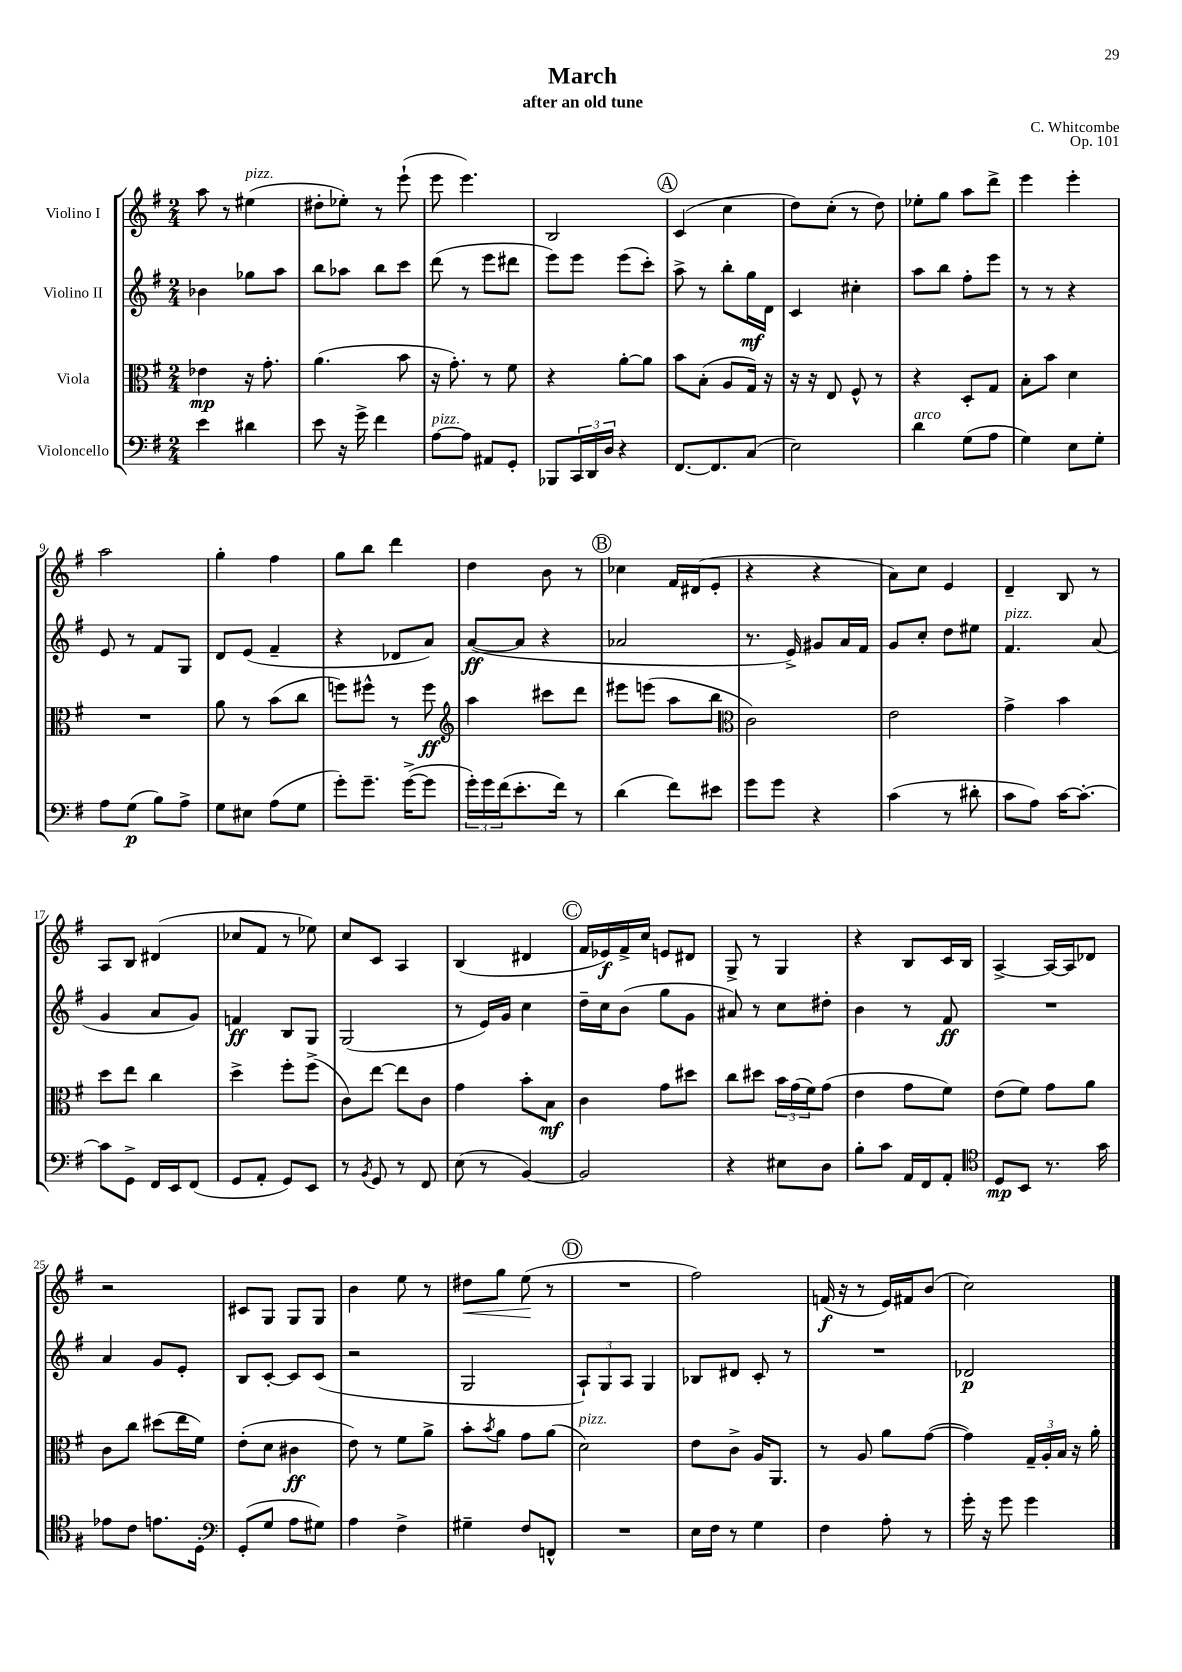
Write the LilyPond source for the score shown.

\header { title = "March" composer = "C. Whitcombe" subtitle = "after an old tune" opus = "Op. 101" }
<<
\new StaffGroup <<
\new Staff = "s0" \with { instrumentName = "Violino I" } {
    \clef treble \key g \major \numericTimeSignature \time 2/4
    a''8 r8 eis''4^\markup { \italic "pizz." }( |
    dis''8-. ees''8-.) r8 e'''8-!( |
    e'''8 e'''4.) |
    b2 |
    \mark \markup { \circle "A" } c'4( c''4 |
    d''8) c''8-.( r8 d''8) |
    ees''8-. g''8 a''8 d'''8-> |
    e'''4 e'''4-. |
    a''2 |
    g''4-. fis''4 |
    g''8 b''8 d'''4 |
    d''4 b'8 r8 |
    \mark \markup { \circle "B" } ces''4 fis'16 dis'16( e'8-. |
    r4 r4 |
    a'8) c''8 e'4 |
    d'4-- b8 r8 |
    a8 b8 dis'4( |
    ces''8 fis'8 r8 ees''8) |
    c''8 c'8 a4 |
    b4( dis'4 |
    \mark \markup { \circle "C" } fis'16 ees'16\f) fis'16-> c''16 e'8 dis'8 |
    g8-> r8 g4 |
    r4 b8 c'16 b16 |
    a4~-> a16~ a16 des'8 |
    r2 |
    cis'8 g8 g8 g8 |
    b'4 e''8 r8 |
    dis''8\< g''8 e''8\!( r8 |
    \mark \markup { \circle "D" } R2 |
    fis''2) |
    f'16\f( r16 r8 e'16) fis'16 b'8( |
    c''2) \bar "|." |
}
\new Staff = "s1" \with { instrumentName = "Violino II" } {
    \clef treble \key g \major \numericTimeSignature \time 2/4
    bes'4 ges''8 a''8 |
    b''8 aes''8 b''8 c'''8 |
    d'''8( r8 e'''8 dis'''8 |
    e'''8) e'''8 e'''8( c'''8-.) |
    \mark \markup { \circle "A" } a''8-> r8 b''8-. g''16\mf d'16 |
    c'4 cis''4-. |
    a''8 b''8 fis''8-. e'''8 |
    r8 r8 r4 |
    e'8 r8 fis'8 g8 |
    d'8 e'8( fis'4-- |
    r4 des'8 a'8) |
    a'8~\ff( a'8 r4 |
    \mark \markup { \circle "B" } aes'2 |
    r8. e'16->) gis'8 a'16 fis'16 |
    g'8 c''8-. d''8 eis''8 |
    fis'4.^\markup { \italic "pizz." } a'8( |
    g'4 a'8 g'8) |
    f'4\ff b8 g8 |
    g2( |
    r8 e'16) g'16 c''4 |
    \mark \markup { \circle "C" } d''16-- c''16 b'8( g''8 g'8 |
    ais'8) r8 c''8 dis''8-. |
    b'4 r8 fis'8\ff |
    R2 |
    a'4 g'8 e'8-. |
    b8 c'8~-. c'8 c'8( |
    r2 |
    g2 |
    \mark \markup { \circle "D" } \tuplet 3/2 { a8-!) g8 a8 } g4 |
    bes8 dis'8 c'8-. r8 |
    R2 |
    des'2\p \bar "|." |
}
\new Staff = "s2" \with { instrumentName = "Viola" } {
    \clef alto \key g \major \numericTimeSignature \time 2/4
    ees'4\mp r16 g'8.-. |
    a'4.( b'8 |
    r16 g'8.-.) r8 fis'8 |
    r4 a'8~-. a'8 |
    \mark \markup { \circle "A" } b'8 b8-.( a8 g16) r16 |
    r16 r16 e8 fis8-^ r8 |
    r4 d8-. g8 |
    b8-. b'8 d'4 |
    R2 |
    a'8 r8 b'8( c''8 |
    f''8) fis''8-^ r8 fis''8\ff |
    \clef treble a''4 cis'''8 d'''8 |
    \mark \markup { \circle "B" } eis'''8 e'''8( a''8 b''8 |
    \clef alto c'2) |
    e'2 |
    g'4-> b'4 |
    d''8 e''8 c''4 |
    d''4-> fis''8-. fis''8->( |
    c'8) e''8~ e''8 c'8 |
    g'4 b'8-. b8\mf |
    \mark \markup { \circle "C" } c'4 g'8 dis''8 |
    c''8 dis''8 \tuplet 3/2 { b'16 g'16( fis'16) } g'8( |
    e'4 g'8 fis'8) |
    e'8( fis'8) g'8 a'8 |
    c'8 c''8 dis''8( e''16 fis'16) |
    e'8-.( d'8 cis'4\ff |
    e'8) r8 fis'8 a'8-> |
    b'8-. \acciaccatura { b'8 } a'8 g'8 a'8( |
    \mark \markup { \circle "D" } d'2^\markup { \italic "pizz." }) |
    e'8 c'8-> a16 a,8. |
    r8 a8 a'8 g'8~( |
    g'4) \tuplet 3/2 { g16-- a16-. b16 } r16 a'16-. \bar "|." |
}
\new Staff = "s3" \with { instrumentName = "Violoncello" } {
    \clef bass \key g \major \numericTimeSignature \time 2/4
    e'4 dis'4 |
    e'8 r16 g'16-> fis'4 |
    a8~^\markup { \italic "pizz." } a8 ais,8 g,8-. |
    bes,,8 \tuplet 3/2 { c,16 d,16 d16 } r4 |
    \mark \markup { \circle "A" } fis,8.~ fis,8. c8( |
    e2) |
    d'4^\markup { \italic "arco" } g8( a8 |
    g4) e8 g8-. |
    a8 g8\p( b8) a8-> |
    g8 eis8 a8( g8 |
    g'8-.) g'8.-- g'16~->( g'8 |
    \tuplet 3/2 { g'16-.) g'16 fis'16( } e'8.-. fis'16) r8 |
    \mark \markup { \circle "B" } d'4( fis'8) eis'8 |
    g'8 g'8 r4 |
    c'4( r8 dis'8-. |
    c'8 a8) c'16~ c'8.~-. |
    c'8 g,8-> fis,16 e,16 fis,8( |
    g,8 a,8-. g,8) e,8 |
    r8 \acciaccatura { b,8 } g,8 r8 fis,8 |
    e8( r8 b,4~) |
    \mark \markup { \circle "C" } b,2 |
    r4 eis8 d8 |
    b8-. c'8 a,16 fis,16 a,8-. |
    \clef tenor d8\mp b,8 r8. g'16 |
    ees'8 c'8 e'8. d16-. |
    \clef bass g,8-.( g8 a8 gis8) |
    a4 fis4-> |
    gis4-- fis8 f,8-^ |
    \mark \markup { \circle "D" } R2 |
    e16 fis16 r8 g4 |
    fis4 a8-. r8 |
    g'16-. r16 g'8 g'4 \bar "|." |
}
>>
>>
